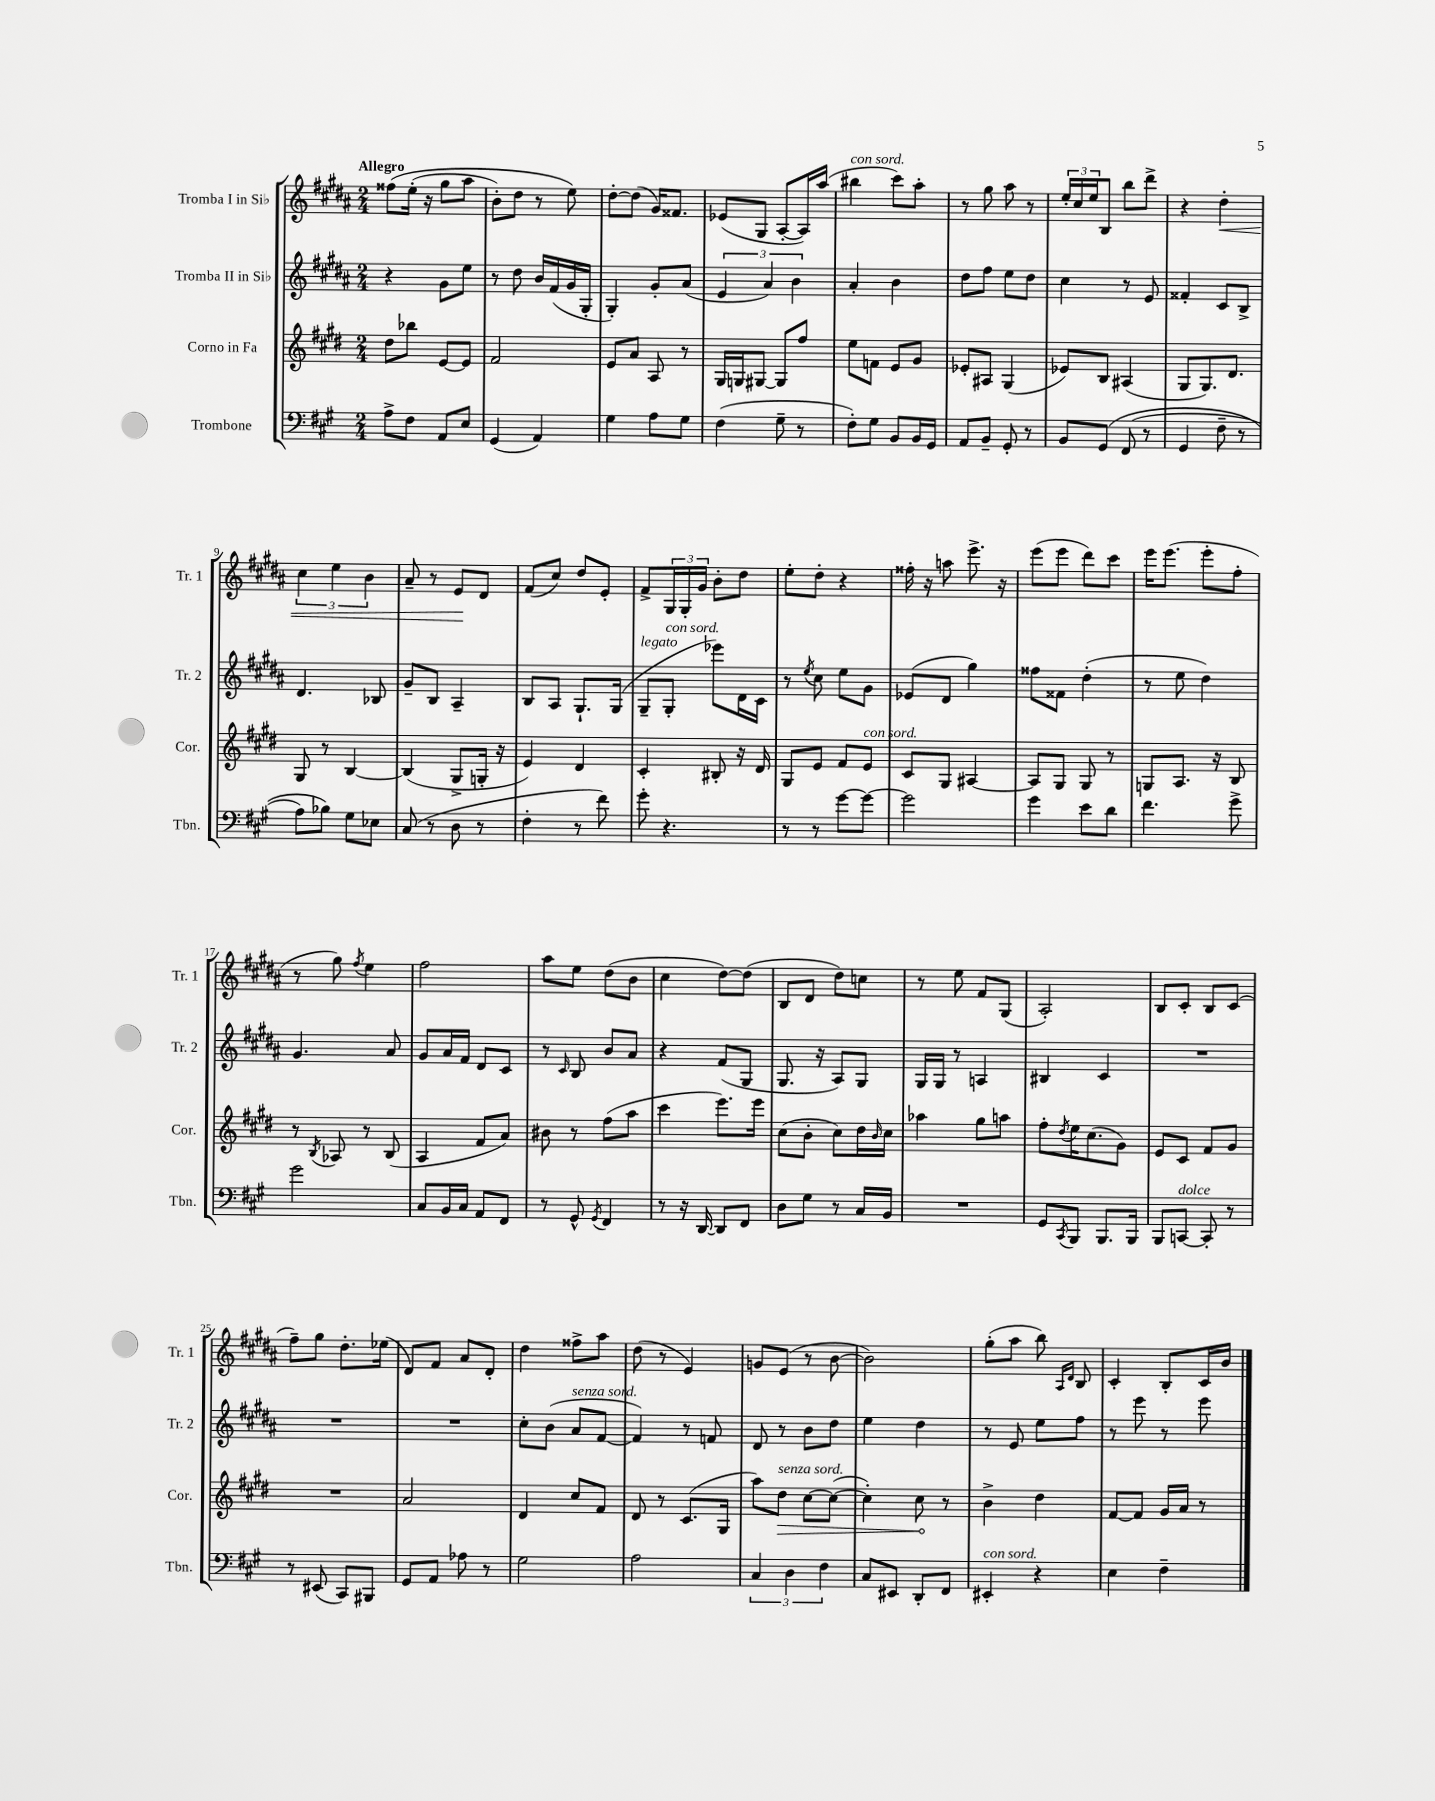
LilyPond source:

<<
\new StaffGroup <<
\new Staff = "s0" \with { instrumentName = "Tromba I in Sib" shortInstrumentName = "Tr. 1" } {
    \clef treble \key b \major \numericTimeSignature \time 2/4 \tempo "Allegro"
    fisis''8\( e''16-.( r16 gis''8 ais''8 |
    b'8-.) dis''8 r8 e''8\) |
    dis''8~-. dis''8( gis'16) fisis'8. |
    ees'8( gis8 ais8~-. ais16) ais''16( |
    bis''4^\markup { \italic "con sord." } cis'''8) ais''8-. |
    r8 gis''8 ais''8 r8 |
    \tuplet 3/2 { e''16-. cis''16 e''16 } b8 b''8 dis'''8-> |
    r4 dis''4-.\< |
    \tuplet 3/2 { cis''4 e''4 b'4 } |
    ais'8-- r8 e'8\! dis'8 |
    fis'8( cis''8) dis''8 e'8-. |
    fis'8-> \tuplet 3/2 { gis16 gis16-. gis'16 } b'8-. dis''8 |
    e''8-. dis''8-. r4 |
    fisis''16-. r16 a''8 e'''8.-> r16 |
    e'''8( e'''8 dis'''8) cis'''8 |
    e'''16 e'''8.( e'''8-. fis''8-. |
    r8 gis''8) \acciaccatura { fis''8 } e''4 |
    fis''2 |
    ais''8 e''8 dis''8( b'8 |
    cis''4 dis''8~) dis''8( |
    b8 dis'8 dis''8) c''8 |
    r8 e''8 fis'8 gis8( |
    ais2-.) |
    b8 cis'8-. b8 cis'8( |
    fis''8--) gis''8 dis''8.-. ees''16( |
    dis'8) fis'8 ais'8 dis'8-. |
    dis''4 fisis''8-> ais''8 |
    dis''8( r8 e'4) |
    g'8 e'8( r8 b'8~ |
    b'2) |
    gis''8-.( ais''8 b''8) \grace { ais16 dis'16 } b8 |
    cis'4-. b8-. cis'16 b'16 \bar "|." |
}
\new Staff = "s1" \with { instrumentName = "Tromba II in Sib" shortInstrumentName = "Tr. 2" } {
    \clef treble \key b \major \numericTimeSignature \time 2/4
    r4 gis'8 e''8 |
    r8 dis''8 b'16 fis'16( gis'16 gis16-. |
    gis4-.) gis'8-. ais'8( |
    \tuplet 3/2 { e'4 ais'4) b'4 } |
    ais'4-. b'4 |
    dis''8 fis''8 e''8 dis''8 |
    cis''4 r8 e'8 |
    fisis'4-. cis'8 b8-> |
    dis'4. bes8 |
    gis'8-- b8 ais4-- |
    b8 ais8 gis8.-! gis16( |
    gis8--^\markup { \italic "legato" } gis8-.^\markup { \italic "con sord." } ees'''8) dis'16 cis'16 |
    r8 \acciaccatura { e''8 } cis''8 e''8 gis'8 |
    ees'8( dis'8 gis''4) |
    fisis''8 fisis'8 dis''4-.( |
    r8 e''8 dis''4) |
    gis'4. ais'8 |
    gis'8 ais'16 fis'16 dis'8 cis'8 |
    r8 \grace { cis'16 } b8 b'8 ais'8 |
    r4 fis'8( gis8 |
    gis8. r16 ais8) gis8 |
    gis16 gis16 r8 a4 |
    bis4 cis'4 |
    R2 |
    R2 |
    R2 |
    cis''8-. b'8( ais'8^\markup { \italic "senza sord." } fis'8~ |
    fis'4) r8 f'8 |
    dis'8 r8 b'8 dis''8 |
    e''4 dis''4 |
    r8 e'8 e''8 fis''8 |
    r8 e'''8 r8 e'''8 \bar "|." |
}
\new Staff = "s2" \with { instrumentName = "Corno in Fa" shortInstrumentName = "Cor." } {
    \clef treble \key e \major \numericTimeSignature \time 2/4
    dis''8 bes''8 e'8~ e'8 |
    fis'2 |
    e'8 a'8 a8 r8 |
    gis16 g16 gis8~ gis8 fis''8 |
    e''8 f'8 e'8 gis'8 |
    ees'8-. ais8 gis4( |
    ees'8) b8 ais4( |
    gis8 gis8.) dis'8. |
    gis8 r8 b4~ |
    b4( gis8-> g16-. r16 |
    e'4) dis'4 |
    cis'4-. bis8-. r16 dis'16 |
    gis8 e'8 fis'8 e'8^\markup { \italic "con sord." } |
    cis'8 gis8 ais4~ |
    ais8 gis8 gis8 r8 |
    g8 a8. r16 b8 |
    r8 \acciaccatura { b8 } aes8 r8 b8( |
    a4 fis'8 a'8) |
    bis'8 r8 fis''8( a''8 |
    cis'''4 e'''8.) e'''16 |
    cis''8( b'8-. cis''8) dis''16 \grace { b'16 } cis''16 |
    aes''4 gis''8 a''8 |
    fis''8-. \acciaccatura { dis''8 } e''16 cis''8.( gis'8) |
    e'8 cis'8 fis'8 gis'8 |
    R2 |
    a'2 |
    dis'4 cis''8 fis'8 |
    dis'8 r8 cis'8.( gis16 |
    a''8) \once \override Hairpin.circled-tip = ##t dis''8\>^\markup { \italic "senza sord." } cis''8~ cis''8~( |
    cis''4-.) cis''8\! r8 |
    b'4-> dis''4 |
    fis'8~ fis'8 gis'16 a'16 r8 \bar "|." |
}
\new Staff = "s3" \with { instrumentName = "Trombone" shortInstrumentName = "Tbn." } {
    \clef bass \key a \major \numericTimeSignature \time 2/4
    a8-> fis8 a,8 e8 |
    gis,4( a,4) |
    gis4 a8 gis8 |
    fis4( gis8-- r8 |
    fis8-.) gis8 b,8 b,16 gis,16 |
    a,8 b,8-- gis,8-. r8 |
    b,8 gis,8\( fis,8( r8 |
    gis,4 fis8-- r8 |
    a8) bes8\) gis8 ees8 |
    cis8( r8 d8 r8 |
    fis4-. r8 fis'8) |
    gis'8-. r4. |
    r8 r8 gis'8~ gis'8~ |
    gis'2 |
    gis'4 e'8 d'8 |
    fis'4. gis'8-> |
    gis'2 |
    cis8 b,16 cis16 a,8 fis,8 |
    r8 gis,8-^ \acciaccatura { gis,8 } fis,4 |
    r8 r16 d,16~ d,8 fis,8 |
    d8 gis8 r8 cis16 b,16 |
    R2 |
    gis,8 \acciaccatura { cis,8 } b,,8 b,,8. b,,16 |
    b,,8 c,8~^\markup { \italic "dolce" } c,8-. r8 |
    r8 eis,8( cis,8) bis,,8 |
    gis,8 a,8 aes8 r8 |
    gis2 |
    a2 |
    \tuplet 3/2 { cis4 d4 fis4 } |
    cis8 eis,8 d,8-. fis,8 |
    eis,4-.^\markup { \italic "con sord." } r4 |
    e4 fis4-- \bar "|." |
}
>>
>>
